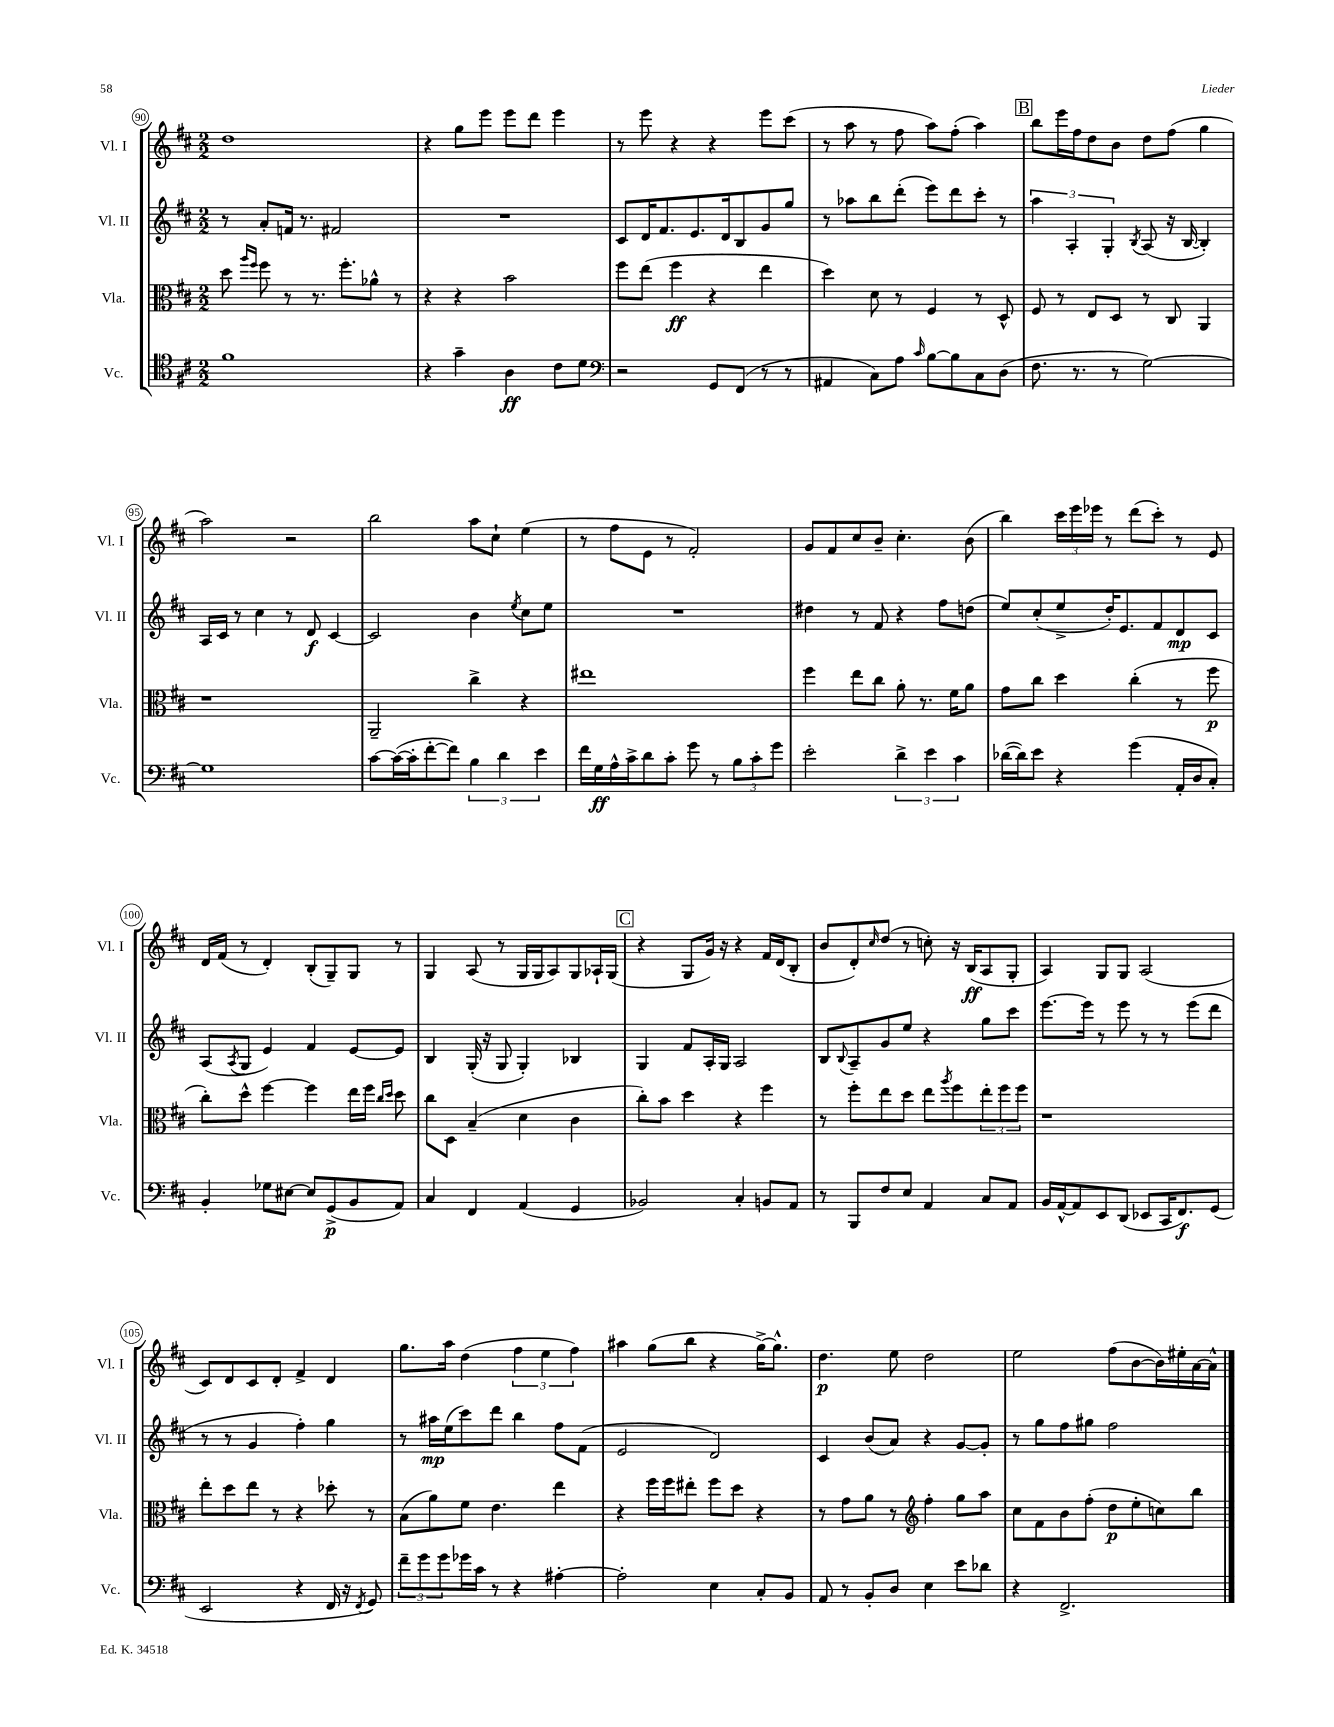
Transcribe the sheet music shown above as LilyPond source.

<<
\new StaffGroup <<
\new Staff = "s0" \with { instrumentName = "Vl. I" shortInstrumentName = "Vl. I" } {
    \clef treble \key d \major \numericTimeSignature \time 2/2
    d''1 |
    r4 g''8 e'''8 e'''8 d'''8 e'''4 |
    r8 e'''8 r4 r4 e'''8 cis'''8( |
    r8 a''8 r8 fis''8 a''8) fis''8-.( a''4) |
    \mark \markup { \box "B" } b''8 e'''16 fis''16 d''8 b'8 d''8 fis''8( g''4 |
    a''2) r2 |
    b''2 a''8 cis''8-! e''4( |
    r8 fis''8 e'8 r8 fis'2-.) |
    g'8 fis'8 cis''8 b'8-- cis''4.-. b'8( |
    b''4) \tuplet 3/2 { cis'''16 e'''16 ees'''16 } r8 d'''8( cis'''8-.) r8 e'8 |
    d'16 fis'16( r8 d'4-.) b8-.( g8--) g8 r8 |
    g4 a8( r8 g16 g16 a8) g8 aes16-! g16( |
    \mark \markup { \box "C" } r4 g8 g'16) r16 r4 fis'16 d'16( b8-. |
    b'8 d'8-.) \grace { cis''16 } d''8( r8 c''8-.) r16 b16\ff( a8 g8-. |
    a4) g8 g8 a2( |
    cis'8) d'8 cis'8 d'8-. fis'4-> d'4 |
    g''8. a''16 d''4( \tuplet 3/2 { fis''4 e''4 fis''4) } |
    ais''4 g''8( b''8 r4 g''16~->) g''8.-^ |
    d''4.\p e''8 d''2 |
    e''2 fis''8( b'8~ b'16) eis''16-. a'16~ a'16-^ \bar "|." |
}
\new Staff = "s1" \with { instrumentName = "Vl. II" shortInstrumentName = "Vl. II" } {
    \clef treble \key d \major \numericTimeSignature \time 2/2
    r8 a'8-. f'16 r8. fis'2 |
    R1 |
    cis'8 d'16 fis'8. e'8. d'16 b8 g'8 g''8 |
    r8 aes''8 b''8 d'''8-.( e'''8) d'''8 cis'''8-. r8 |
    \mark \markup { \box "B" } \tuplet 3/2 { a''4 a4-. g4-. } \acciaccatura { b8 } a8( r16 b16~ b4-.) |
    a16 cis'16 r8 cis''4 r8 d'8\f cis'4~ |
    cis'2 b'4 \acciaccatura { e''8 } cis''8 e''8 |
    R1 |
    dis''4 r8 fis'8 r4 fis''8 d''8( |
    e''8) cis''8-.( e''8-> d''16-.) e'8. fis'8 d'8\mp cis'8 |
    a8( \acciaccatura { a8 } g8 e'4) fis'4 e'8~ e'8 |
    b4 g16-.( r16 g8 g4-.) bes4 |
    \mark \markup { \box "C" } g4 fis'8 a16-. g16 a2 |
    b8 \appoggiatura { b8 } a8-- g'8 e''8 r4 g''8 cis'''8 |
    e'''8.~ e'''16 r8 e'''8 r8 r8 e'''8( d'''8 |
    r8 r8 g'4 fis''4-.) g''4 |
    r8 ais''16\mp e''16( cis'''8) d'''8 b''4 fis''8 fis'8( |
    e'2 d'2) |
    cis'4 b'8( a'8) r4 g'8~ g'8-. |
    r8 g''8 fis''8 gis''8 fis''2 \bar "|." |
}
\new Staff = "s2" \with { instrumentName = "Vla." shortInstrumentName = "Vla." } {
    \clef alto \key d \major \numericTimeSignature \time 2/2
    d''8 \grace { a''16 fis''16 } fis''8 r8 r8. fis''8.-. aes'8-^ r8 |
    r4 r4 b'2 |
    fis''8 e''8( fis''4\ff r4 e''4 |
    d''4) d'8 r8 fis4 r8 d8-^ |
    \mark \markup { \box "B" } fis8 r8 e8 d8 r8 cis8 a,4 |
    r1 |
    a,2-- cis''4-> r4 |
    eis''1 |
    fis''4 e''8 cis''8 a'8-. r8. fis'16 a'8 |
    g'8 cis''8 d''4 cis''4-.( r8 fis''8\p |
    cis''8-.) d''8-^ fis''4~ fis''4 e''16 fis''16 \grace { cis''16 d''16 } d''8 |
    cis''8 d8 b4--( d'4 cis'4 |
    \mark \markup { \box "C" } cis''8-.) b'8 d''4 r4 fis''4 |
    r8 fis''8-. e''8 d''8 e''8 \acciaccatura { a''8 } fis''8 \tuplet 3/2 { e''8-. fis''8 fis''8 } |
    r1 |
    e''8-. d''8 e''8 r8 r4 des''8-. r8 |
    b8( a'8) fis'8 e'4. e''4 |
    r4 fis''16 fis''16 eis''8-. fis''8 d''8 r4 |
    r8 g'8 a'8 r8 \clef treble fis''4-. g''8 a''8 |
    cis''8 fis'8 b'8 fis''8-.( d''8\p e''8-. c''8) b''8 \bar "|." |
}
\new Staff = "s3" \with { instrumentName = "Vc." shortInstrumentName = "Vc." } {
    \clef tenor \key d \major \numericTimeSignature \time 2/2
    fis'1 |
    r4 g'4-- a4\ff cis'8 d'8 |
    \clef bass r2 g,8 fis,8( r8 r8 |
    ais,4 cis8) a8 \grace { cis'16 } b8~ b8 cis8 d8( |
    \mark \markup { \box "B" } fis8. r8. r8 g2~) |
    g1 |
    cis'8~ cis'16~( cis'16-. fis'8~-. fis'8) \tuplet 3/2 { b4 d'4 e'4 } |
    fis'16 g16\ff a16-^ cis'16-> d'8 cis'8-. g'8 r8 \tuplet 3/2 { b8 cis'8-. g'8 } |
    e'2-. \tuplet 3/2 { d'4-> e'4 cis'4 } |
    des'16~( des'16) e'8 r4 g'4( a,16-. d16 cis8-.) |
    b,4-. ges8 eis8~ eis8 g,8->\p( b,8 a,8) |
    cis4 fis,4 a,4( g,4 |
    \mark \markup { \box "C" } bes,2) cis4-. b,8 a,8 |
    r8 b,,8 fis8 e8 a,4 cis8 a,8 |
    b,16 a,16~-^ a,8 e,8 d,8( ees,8 cis,16 fis,8.\f) g,8( |
    e,2 r4 fis,16 r16 \acciaccatura { fis,8 } g,8) |
    \tuplet 3/2 { fis'8-- g'8 g'8 } ges'16 cis'16 r8 r4 ais4~-. |
    ais2-. e4 cis8-. b,8 |
    a,8 r8 b,8-. d8 e4 e'8 des'8 |
    r4 fis,2.-> \bar "|." |
}
>>
>>
\layout { \context { \Score currentBarNumber = #90 \override BarNumber.stencil = #(make-stencil-circler 0.1 0.3 ly:text-interface::print) } }
